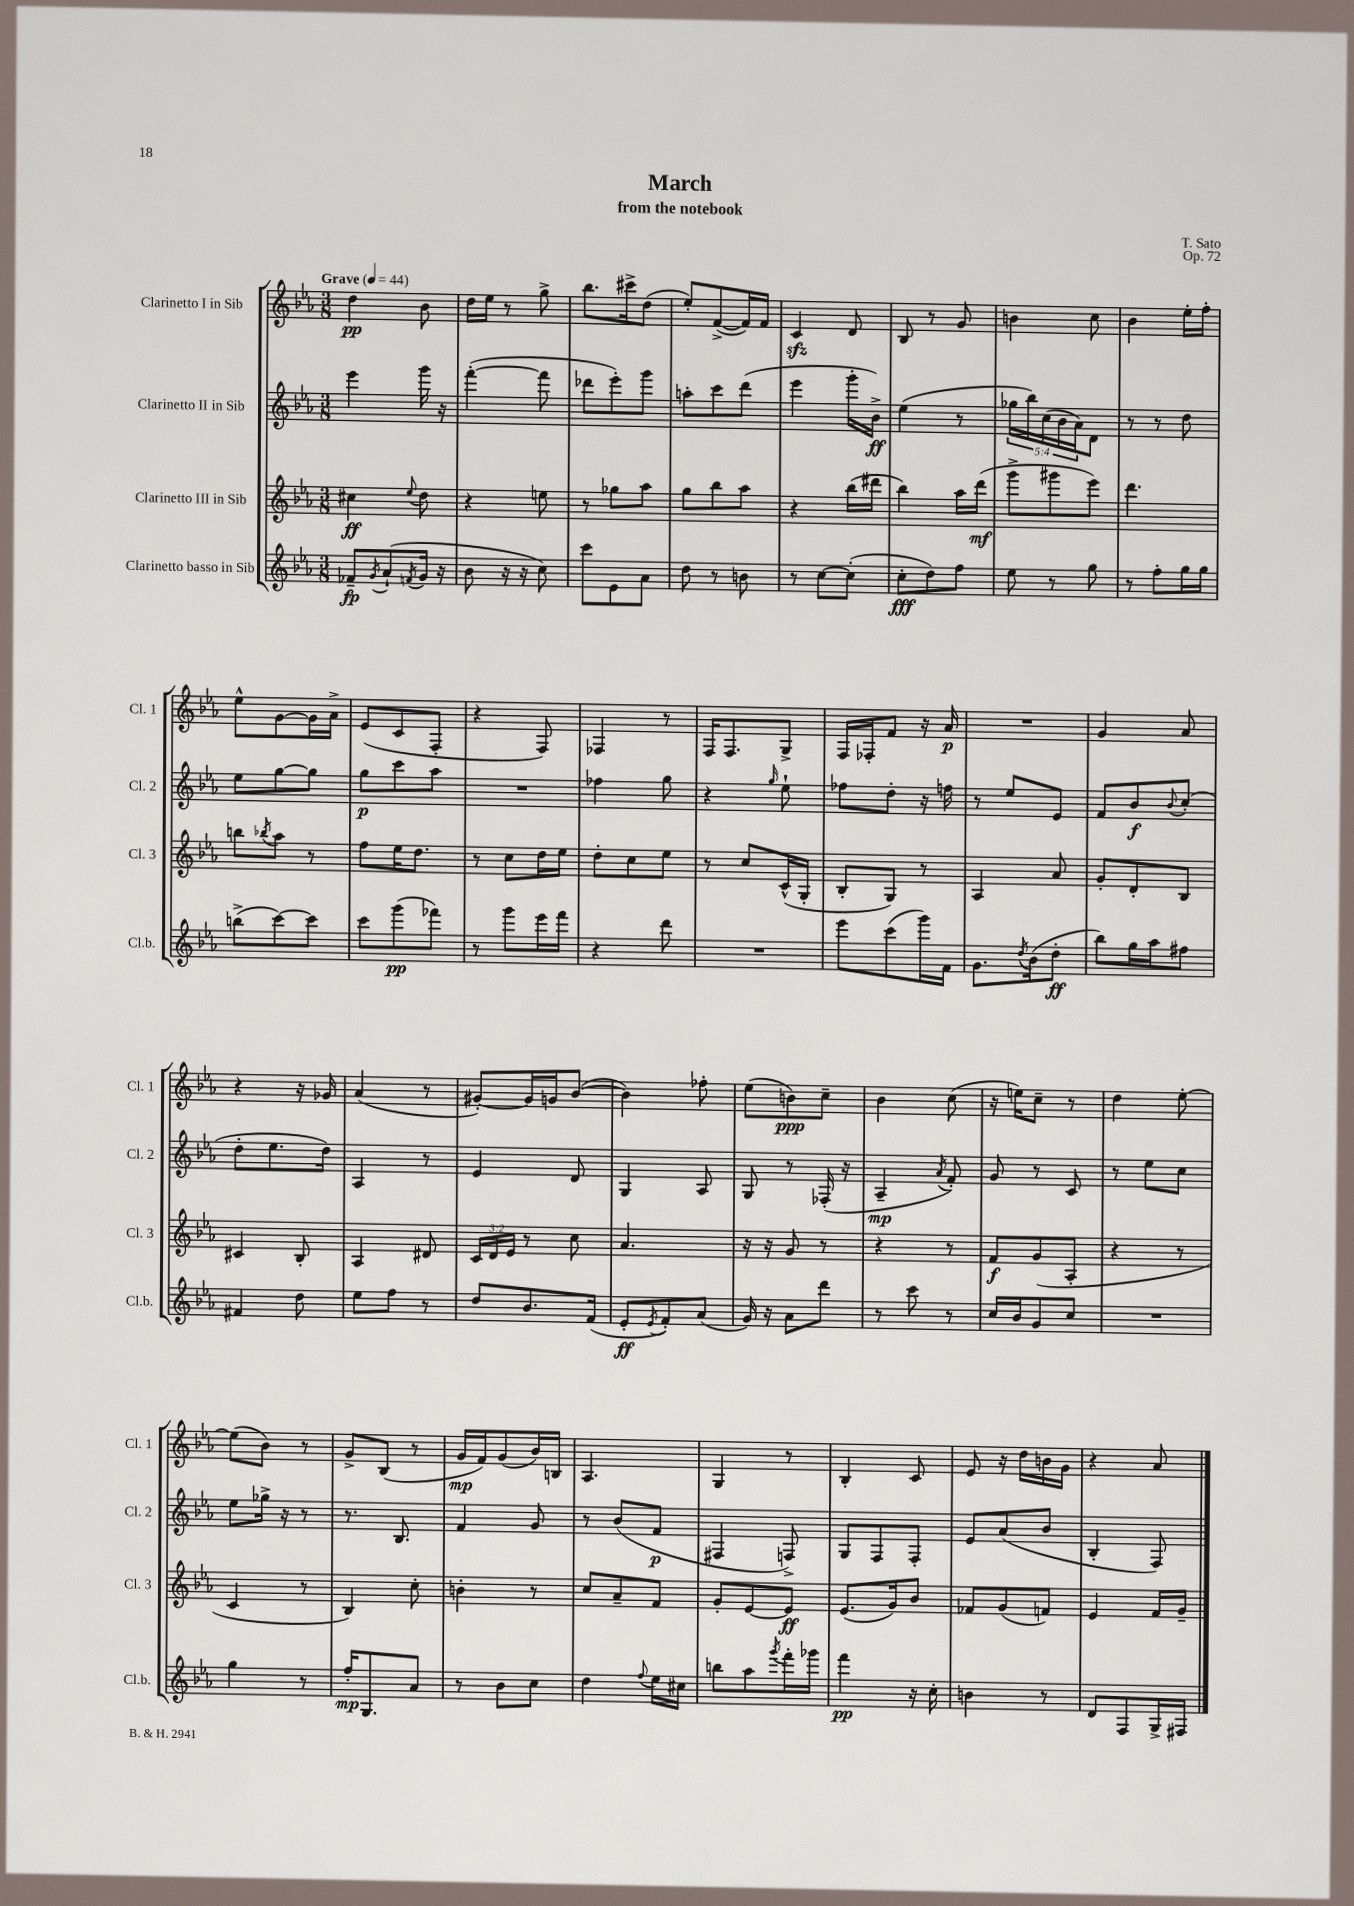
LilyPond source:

\header { title = "March" composer = "T. Sato" subtitle = "from the notebook" opus = "Op. 72" }
<<
\new StaffGroup <<
\new Staff = "s0" \with { instrumentName = "Clarinetto I in Sib" shortInstrumentName = "Cl. 1" } {
    \clef treble \key ees \major \numericTimeSignature \time 3/8 \tempo "Grave" 4 = 44
    d''4\pp bes'8 |
    d''16 ees''16 r8 g''8-> |
    bes''8. cis'''16-> d''8( |
    ees''8-.) f'8~->( f'16) f'16 |
    c'4\sfz d'8 |
    bes8 r8 g'8 |
    b'4 c''8 |
    bes'4 ees''16-. f''16-. |
    ees''8-^ g'8~ g'16 aes'16-> |
    ees'8( c'8 f8-. |
    r4 f8) |
    fes4 r8 |
    f16 f8. g8-> |
    f16 fes16-. f'8 r16 aes'16\p |
    R4. |
    g'4 aes'8 |
    r4 r16 ges'16 |
    aes'4( r8 |
    gis'8~-.) gis'16 g'16 bes'8~( |
    bes'4) fes''8-. |
    ees''8( b'8\ppp) c''8-- |
    bes'4 c''8( |
    r16 e''16) c''8-- r8 |
    d''4 ees''8~-. |
    ees''8( bes'8) r8 |
    g'8-> bes8( r8 |
    g'16\mp f'16) g'8( bes'16) b16 |
    aes4. |
    g4 r8 |
    bes4-. c'8 |
    ees'8 r16 d''16 b'16 g'16 |
    r4 aes'8 \bar "|." |
}
\new Staff = "s1" \with { instrumentName = "Clarinetto II in Sib" shortInstrumentName = "Cl. 2" } {
    \clef treble \key ees \major \numericTimeSignature \time 3/8 \override Staff.TupletNumber.text = #tuplet-number::calc-fraction-text
    ees'''4 g'''16 r16 |
    f'''4~-.( f'''8 |
    des'''8 ees'''8-.) g'''8 |
    a''8-. c'''8 d'''8( |
    ees'''4 g'''16-. bes'16->\ff) |
    ees''4( r8 |
    \tuplet 5/4 { ges''16 bes''16) c''16( bes'16 aes'16) } d'8 |
    r8 r8 d''8 |
    ees''8 g''8~ g''8 |
    g''8\p c'''8 aes''8 |
    R4. |
    fes''4 g''8 |
    r4 \grace { g''16 } ees''8-! |
    fes''8 d''8-. r16 f''16 |
    r8 ees''8 ees'8 |
    f'8 bes'8\f \appoggiatura { bes'8 } c''8-.( |
    d''8-. ees''8. d''16) |
    aes4 r8 |
    ees'4 d'8 |
    g4 aes8 |
    g8 r8 fes16-.( r16 |
    aes4--\mp \acciaccatura { aes'8 } f'8-.) |
    g'8 r8 c'8 |
    r8 ees''8 c''8 |
    ees''8 ges''16-> r16 r8 |
    r8. bes8. |
    f'4 g'8 |
    r8 bes'8( f'8\p |
    fis4 f8->) |
    g8 f8 f8-. |
    ees'8 aes'8( bes'8 |
    bes4-. f8) \bar "|." |
}
\new Staff = "s2" \with { instrumentName = "Clarinetto III in Sib" shortInstrumentName = "Cl. 3" } {
    \clef treble \key ees \major \numericTimeSignature \time 3/8 \override Staff.TupletNumber.text = #tuplet-number::calc-fraction-text
    cis''4\ff \appoggiatura { ees''8 } d''8 |
    r4 e''8 |
    r8 ges''8 aes''8 |
    g''8 bes''8 aes''8 |
    r4 bes''16( dis'''16 |
    bes''4) aes''16 d'''16\mf( |
    g'''8-> gis'''8 ees'''8) |
    d'''4. |
    b''8 \acciaccatura { bes''8 } aes''8 r8 |
    f''8 ees''16 d''8. |
    r8 c''8 d''16 ees''16 |
    d''8-. c''8 ees''8 |
    r8 c''8 c'16-^( g16-. |
    bes8-. g8) r8 |
    aes4 aes'8 |
    g'8-. d'8-. bes8 |
    cis'4 bes8-. |
    aes4 dis'8 |
    \tuplet 3/2 { c'16 d'16 ees'16 } r8 c''8 |
    aes'4. |
    r16 r16 g'8 r8 |
    r4 r8 |
    f'8\f g'8( aes8-. |
    r4 r8 |
    c'4 r8 |
    bes4) c''8-. |
    b'4-. r8 |
    c''8 aes'8-- f'8 |
    g'8-. ees'8~ ees'8\ff |
    ees'8.( g'16) bes'8 |
    fes'8 g'8( f'8) |
    ees'4 f'16 g'16-- \bar "|." |
}
\new Staff = "s3" \with { instrumentName = "Clarinetto basso in Sib" shortInstrumentName = "Cl.b." } {
    \clef treble \key ees \major \numericTimeSignature \time 3/8
    fes'8--\fp \acciaccatura { g'8 } aes'8-!( \acciaccatura { f'8 } g'16 r16 |
    bes'8 r16 r16 c''8) |
    c'''8 ees'8 aes'8 |
    d''8 r8 b'8 |
    r8 c''8~ c''8-.( |
    c''8-.\fff d''8) f''8 |
    ees''8 r8 g''8 |
    r8 f''8-. g''16 g''16 |
    b''8->( c'''8~) c'''8 |
    c'''8 g'''8\pp( fes'''8) |
    r8 g'''8 ees'''16 f'''16 |
    r4 d'''8 |
    R4. |
    ees'''8 c'''8( g'''16) f'16 |
    g'8. \acciaccatura { d''8 } bes'16( d''8-.\ff |
    bes''8) g''16 aes''16 fis''8 |
    fis'4 d''8 |
    ees''8 f''8 r8 |
    d''8 bes'8. f'16( |
    ees'8-.\ff \acciaccatura { ees'8 } f'8-.) aes'8( |
    g'16) r16 aes'8 d'''8 |
    r8 c'''8 r8 |
    c''16 bes'16 g'8 c''8 |
    R4. |
    g''4 r8 |
    f''16-.\mp g8. aes'8 |
    r8 bes'8 c''8 |
    d''4 \appoggiatura { f''8 } ees''16 cis''16 |
    b''8 aes''8 \acciaccatura { g'''8 } f'''16-. ges'''16 |
    f'''4\pp r16 c''16-. |
    b'4 r8 |
    d'8 f8 g16-> fis16 \bar "|." |
}
>>
>>
\layout { \context { \Score \remove "Bar_number_engraver" } }
